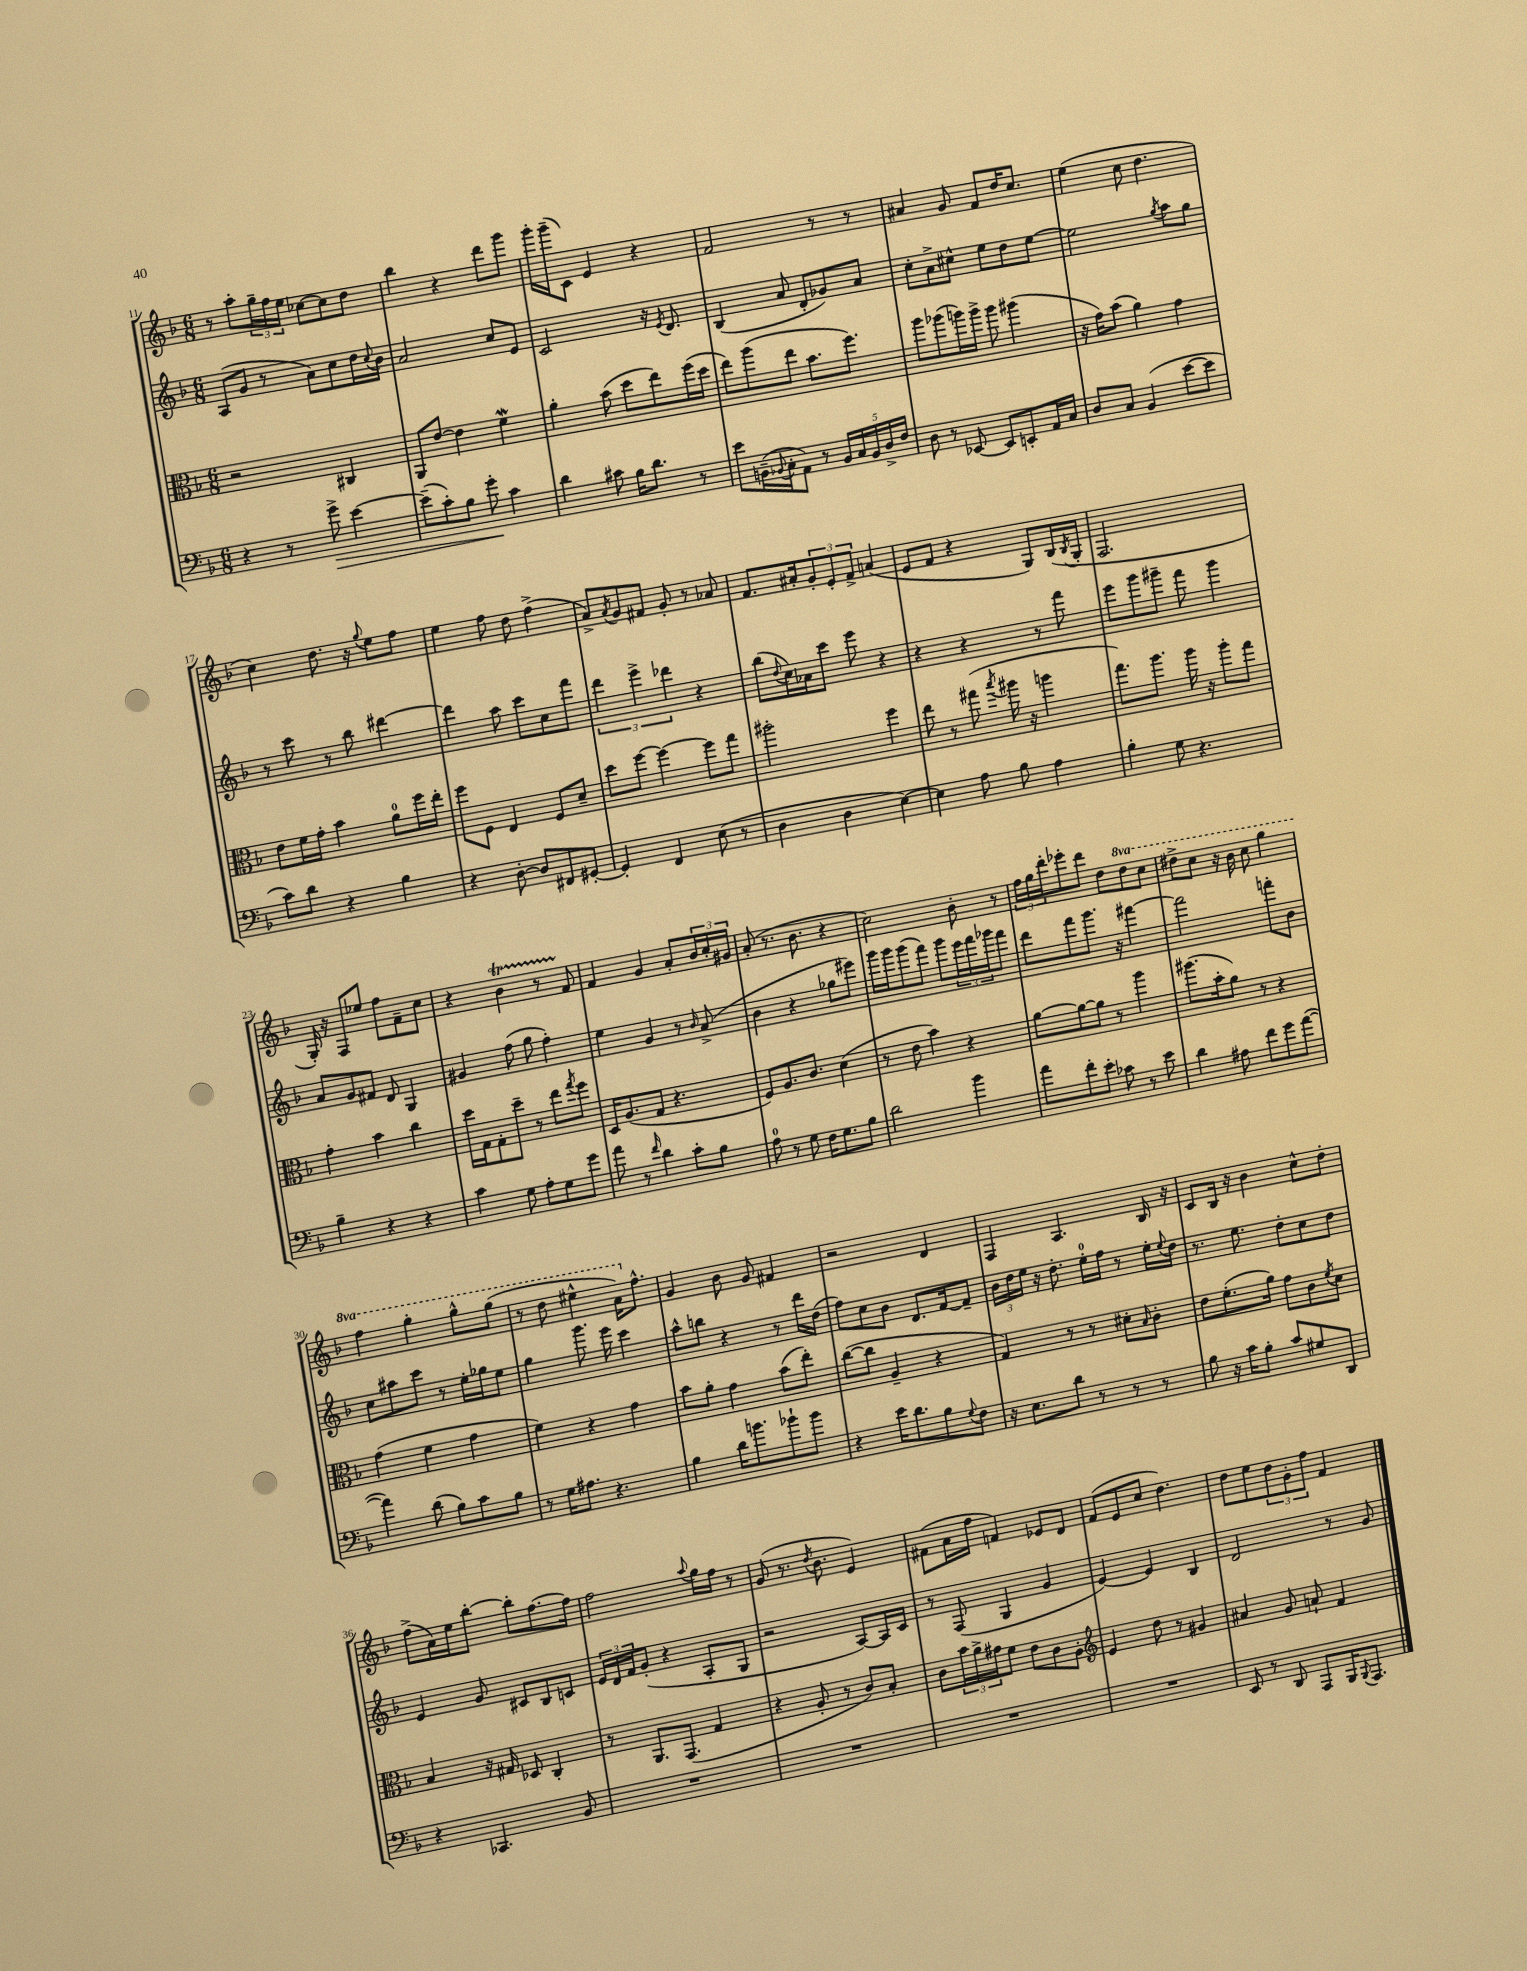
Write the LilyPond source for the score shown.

<<
\new StaffGroup <<
\new Staff = "s0" {
    \clef treble \key f \major \numericTimeSignature \time 6/8 \set Staff.ottavationMarkups = #ottavation-simple-ordinals
    r8 a''8-. \tuplet 3/2 { g''16-- f''16 e''16 } ces''8~ ces''8 d''8 |
    bes''4 r4 d'''8 g'''8 |
    g'''16-. g'''16--( c'8) e'4 r4 |
    f'2 r8 r8 |
    ais'4 g'8 f'8 d''16 c''8. |
    e''4( c''8 d''4. |
    c''4) d''8. r16 \appoggiatura { g''8 } e''8 f''8 |
    e''4 f''8 d''8 f''4->( |
    a'8->) \acciaccatura { a'8 } g'8 fis'8 g'8-. r8 aes'8 |
    f'8. ais'16-. \tuplet 3/2 { g'8-. e'8-. f'8-> } a'4( |
    e'8 f'8 r4 g8) bes16( \acciaccatura { bes8 } g16-. |
    f2. |
    g16-.) r16 f8 ees''8 f''8 f'8-- c''8 |
    r4 bes'4\startTrillSpan r8 f'8\stopTrillSpan |
    f'4 g'4 a'8-. \tuplet 3/2 { bes'16 c''16-. gis'16 } |
    a'8-.( r8. bes'8. r4 |
    c''2) bes'8-. r8 |
    \tuplet 3/2 { f''16 g''16 d'''16-. } ees'''8-. d'''8 d''8 \ottava #1 d'''8 c'''8 |
    dis'''8-> c'''8 r16 bes''16 c'''8 g'''4 |
    f'''4 g'''4-. g'''8-^ g'''8( |
    r8 d'''8 eis'''4-^ a''16) \ottava #0 f''8.-^ |
    g'4 bes'8 g'8 fis'4 |
    r2 d'4 |
    f4 a4. bes16 r16 |
    c'8 bes16 r16 bes'4 c''8-^ d''8-. |
    f''8->( a'16) e''16 bes''8~-. bes''8-. f''8.~ f''16 |
    f''2 \appoggiatura { a''8 } g''16 f''16 r8 |
    g'8( r8. \acciaccatura { d''8 } bes'8. e'4) |
    fis'8( a'16 f''16 f'4) ees'8 d'8 |
    f'8( e'8 c''8 d''4.) |
    d''8 e''8 \tuplet 3/2 { d''8 g'8-. f''8 } f'4 \bar "|." |
}
\new Staff = "s1" {
    \clef treble \key f \major \numericTimeSignature \time 6/8
    a8( g'8 r8 a'8) c''8 d''16 \appoggiatura { c''8 } bes'16 |
    a'2 c''8 e'8 |
    c'2 r16 \acciaccatura { e'8 } d'8. |
    bes4( a'8 d'8-. ges'8) a'8 |
    c''8-. a'8-> cis''8-^ e''8 d''8 e''8~ |
    e''2 \acciaccatura { g''8 } a''8 g''8 |
    r8 c'''8 r8 bes''8 dis'''4~ |
    dis'''4 a''8 c'''8 c''8 f'''8 |
    \tuplet 3/2 { d'''4 e'''4-> des'''4 } r4 |
    bes''8( \appoggiatura { d''8 } c''16) aes'16 c'''8 e'''8 r4 |
    r4 r4 r8 f'''8 |
    e'''8 g'''8 gis'''8-- f'''8 gis'''4 |
    a'8 g'8 fis'8 d'8 g4 |
    gis'4 f''8( g''8 f''4-.) |
    e''4 g'4 r8 \grace { bes'16 } a'8->( |
    bes'4 r4 ges''8 eis'''8) |
    g'''16 g'''16 g'''8( f'''8) g'''8 \tuplet 3/2 { e'''16 f'''16 ges'''16 } f'''8 |
    d'''8 f'''8 g'''8. r16 fis'''4~ |
    fis'''2 f'''8-. bes'8 |
    c''8 ais''8 c'''8 r8 e''16-. ges''16 e''8 |
    g''4 g'''8. e'''16 c'''4 |
    a''8-^ b''8 r4 r8 d'''16 d''16( |
    f''8) c''8 bes'8 d'8. f'16~ f'8-- |
    \tuplet 3/2 { bes'16 d''16 e''16 } r16 d''8.-. e''16-0-. f''16 r8 e''16-. \appoggiatura { e''8 } d''16 |
    r8. e''8. d''8-. c''8 d''8 |
    e'4 g'8 cis'8 bes8 c'8 |
    \tuplet 3/2 { e'16 d'16 f'16 } g'8-.( r4 a8-. g8 |
    r2 a8~) a16 c'16 |
    r8 f8( g4 g'4 |
    e'4~) e'4 bes4 |
    d'2 r8 g'8 \bar "|." |
}
\new Staff = "s2" {
    \clef alto \key f \major \numericTimeSignature \time 6/8
    r2 cis4 |
    a,8 e'8~ e'4 f'4\mordent |
    a'4-. bes'8( d''8 e''8) f''16( d''16 |
    e''8) a''8( e''8 bes'8. f''8.) |
    a''8 aes''8( a''16) a''16-> a''8 ais''4( |
    r16 g'16) bes'8( a'4) g'4 |
    e'8 f'16 g'16-. bes'4 a'8-0 f''16 e''16-. |
    f''8 f8 e4 f8 d'8-- |
    d''8 f''8~ f''4~ f''8 g''8 |
    ais''2-. f''4 |
    e''8 r8 gis''8( \acciaccatura { bes''8 } ais''16 r16 a''4 |
    g''8.) a''8. a''16 r16 a''8-. g''8 |
    g'4-. bes'4 c''4 |
    d''16 g16 g8-. d''8-- r8 e''8 \acciaccatura { g''8 } f''8 |
    d16 a8.( g8 r4. |
    f8) a8. c'8. d'4( |
    r8 e'8 bes'4) r4 |
    a'8~ a'8~ a'8 r8 a''4 |
    ais''8.( bes'16-. a'8) r8 r4 |
    g'4( f'4 g'4 |
    f'4) r4 g'4 |
    bes'8 a'8-. g'4 bes'8( e''8-.) |
    c''8~( c''8 a4-- r4 |
    g4) r8 r8 dis'8-. \grace { bes16 } c'8-. |
    e'8 f'8.-.( a'16) g'8 c'8 \acciaccatura { f'8 } d'8 |
    bes4 r16 gis16 des8 c4-. |
    r8 a,8. g,8.( g4 |
    r4 a8-. r8 c'8) bes8-. |
    c'8 \tuplet 3/2 { bes'16 a'16-> gis'16 } f'8 e'8 c'8 a8-. |
    \clef treble e'4 d''8 r8 gis'4 |
    ais'4 g'8 a'8-! f'4 \bar "|." |
}
\new Staff = "s3" {
    \clef bass \key f \major \numericTimeSignature \time 6/8
    r4 r8 g'8->\> e'4~ |
    e'8--( c'8-.) bes8 g'8-.\! c'4 |
    d'4 cis'8 bes16 d'8. r8 |
    e'8 b,16--( \appoggiatura { bes,8 } c16-. a,8) r8 \tuplet 5/4 { bes,16 c16 bes,16 d16-> f16 } |
    d8 r8 ees,8~ ees,8 e,8-. a,16 c16 |
    d8 c8 bes,4( e'8~ e'8 |
    c'8) d'8 r4 bes4 |
    r4 d8~-. d8 fis,8 gis,8~-. |
    gis,4-. f,4 e8( r8 |
    d4 d4 e4~) |
    e4 a8 bes8 a4 |
    bes4-. g8 r4. |
    bes4-- r4 r4 |
    c'4 g8 a8-. g8 g'8 |
    a'8 r8 \grace { f'16 } d'4 c'8-. bes8 |
    a8-0 r8 g8 f16 g8. bes8 |
    d'2 bes'4 |
    a'8 f'8-. e'8-. ces'8 r8 e'8 |
    d'4 ais8 f'8 g'8 a'8~( |
    a'4) d'8( bes8) c'8 bes8 |
    r8 g16 ais8. r4. |
    bes4 d'16 b'8. bes'8-! bes'8 |
    r4 e'16 d'8. bes8 \appoggiatura { g8 } f8 |
    r16 e8. d'8 r8 r8 r8 |
    bes8 r16 c'16 bes8-. c'8 gis8 d,8 |
    r4 ces,4. bes,8 |
    R2. |
    R2. |
    R2. |
    R2. |
    e,8 r8 d,8 a,,8 bes,,16 \appoggiatura { bes,,8 } a,,8. \bar "|." |
}
>>
>>
\layout { \context { \Score currentBarNumber = #11 } }
